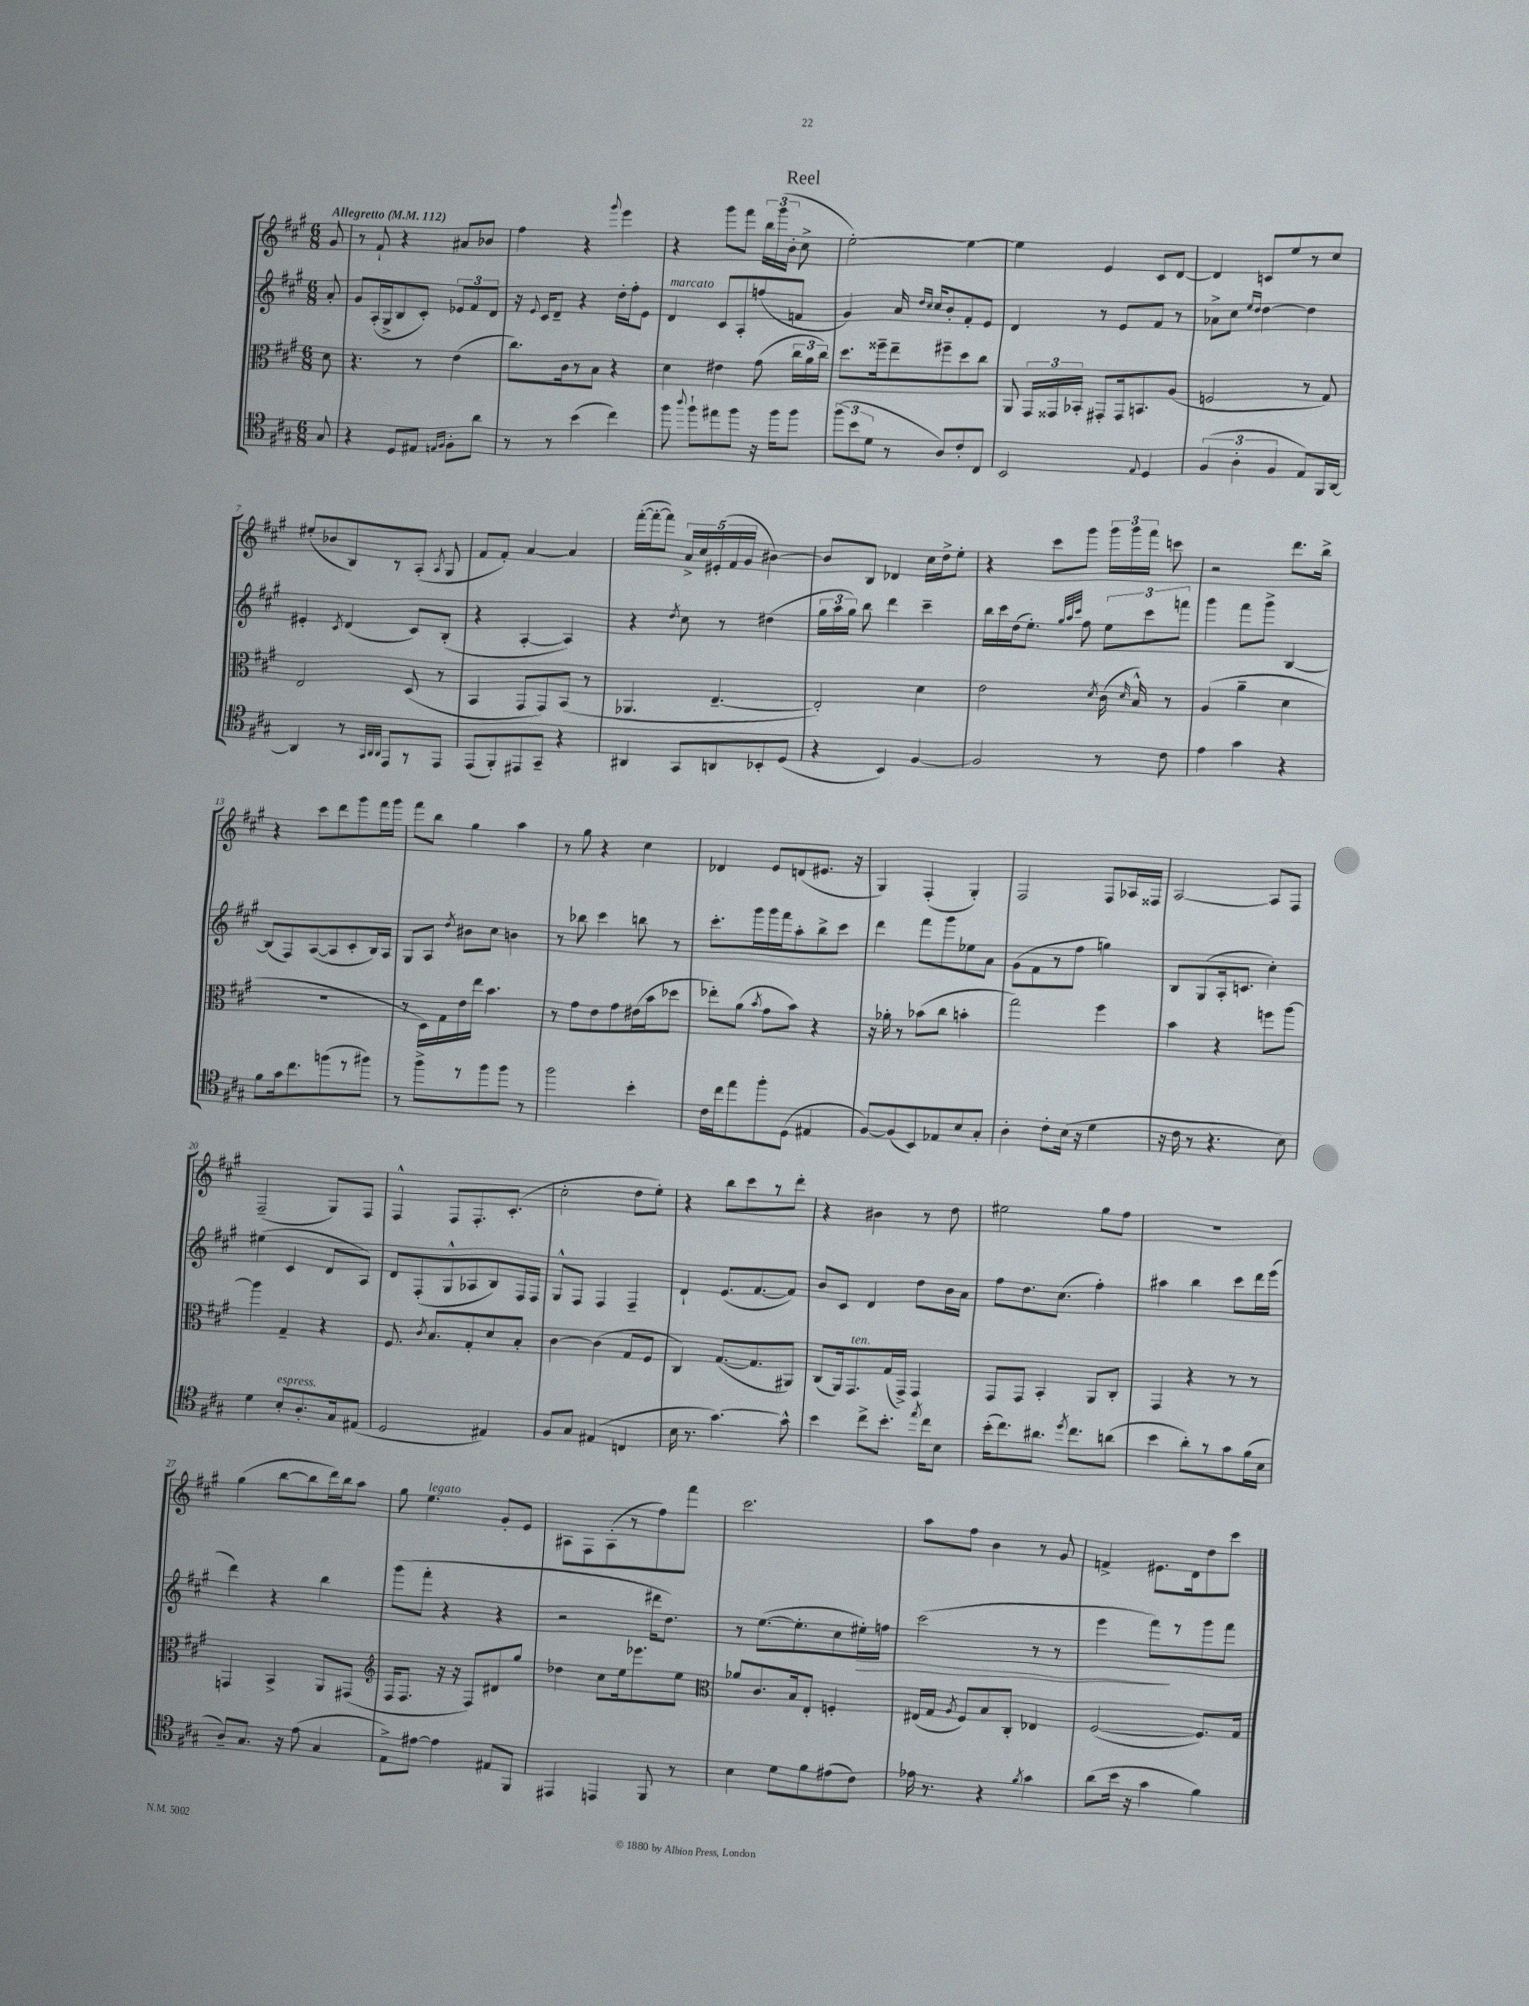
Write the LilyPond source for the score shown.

\header { title = "Reel" }
<<
\new StaffGroup <<
\new Staff = "s0" {
    \clef treble \key a \major \numericTimeSignature \time 6/8 \partial 8 \tempo "Allegretto" 4 = 112
    \autoBeamOff gis'8 |
    r8 fis'8-! r4 ais'8[ bes'8] |
    fis''4 r4 \appoggiatura { gis'''8 } e'''4 |
    r4 gis'''8[ fis'''8] \tuplet 3/2 { b''16[ gis'''16( b'16]-. } cis''8-> |
    e''2~-.) e''4~ |
    e''4 e'4 cis'8[ d'8]~ |
    d'4 c'8[ e''8 r8 cis''8] |
    eis''8[-.( bes'8 b8) r8 a8]-.( \acciaccatura { a8 } gis8 |
    fis'8[ fis'8]-.) a'4~ a'4 |
    fis'''16[~-.( fis'''16~-. fis'''8]) \tuplet 5/4 { a'16[-> cis''16 eis'16-.( fis'16 gis'16] } bis'4~) |
    bis'8[ b8] des'4 cis''16[ d''16-> e''8]-. |
    r4 cis'''8[ gis'''8] \tuplet 3/2 { gis'''16[ gis'''16 fis'''16] } c'''8 |
    r2 d'''8.[ b''16]-> |
    r4 cis'''8[ d'''8 gis'''8 fis'''16 gis'''16] |
    fis'''8[ b''8] gis''4 a''4 |
    r8 gis''8 r4 cis''4 |
    des'4 e'8[ d'8( eis'8.] r16 |
    gis4) fis4-.( gis4-.) |
    fis2 fis8[ aes16 fisis16] |
    a2~ a8[ fis8] |
    fis2--( gis8[) fis8] |
    fis4-^ fis8[ fis8.-. cis'8.]-.( |
    cis''2-. d''8[ e''8]-.) |
    r4 b''8[ cis'''8 r8 d'''8]-. |
    r4 bis'4 r8 d''8 |
    eis''2 gis''8[ fis''8] |
    R2. |
    gis''4( b''8[~ b''8 d'''16) b''16 a''8] |
    gis''8 e''4.^\markup { \italic "legato" } gis'8[-. e'8] |
    ais8[ fis8 ais8-.( r8 fis''8) fis'''8] |
    cis'''2. |
    a''8[ fis''8] b'4 r8 gis'8 |
    f'4-> eis'8.[ d'16 d''8 cis'''8] \bar "|." |
}
\new Staff = "s1" {
    \clef treble \key a \major \numericTimeSignature \time 6/8 \partial 8
    \autoBeamOff a'8-. |
    gis'8[ a16-.( gis16-> b8 cis'8]-.) \tuplet 3/2 { ees'8[ fis'8 d'8] } |
    r16 \appoggiatura { e'8 } cis'16[ d'8]-- r4 d''16[-. fis''16-. e'8] |
    d'4^\markup { \italic "marcato" } cis'8[ a8-. f''8( f'8] |
    gis'4) a'16 \grace { d''16[ cis''16] } cis''16[ b'8-. fis'8-. e'8] |
    d'4 r8 e'8[ fis'8] r8 |
    aes'8[-> cis''8] \grace { e''16[ d''16] } d''4~ d''4 |
    eis'4-. \acciaccatura { cis'8 } d'4( cis'8[) b8]-.( |
    r4 a4~-. a4) |
    r4 \acciaccatura { d''8 } cis''8 r8 dis''4( |
    \tuplet 3/2 { gis''16[ a''16 gis''16]) } b''8 d'''4 cis'''4-- |
    b''16[ cis'''16 d''16( e''8.]-.) \grace { gis''32[ a''32 cis'''32] } fis''8 \tuplet 3/2 { e''8[ cis'''8 f'''8] } |
    gis'''4 fis'''8[ gis'''8]-> b4~ |
    b8[( fis8) a8~( a8 cis'8-. b16) a16] |
    gis8[ a8] \acciaccatura { d''8 } bis'8[ cis''8] b'4 |
    r8 bes''8 cis'''4 b''8 r8 |
    cis'''8.[-. gis'''16 gis'''16 fis'''16 a''8-. b''8-> cis'''8] |
    d'''4 fis'''8[ gis'''8 ees''8 a'8] |
    gis'8[( fis'8 r8 fis''8] g''4) |
    b8[ gis8( a16-. c'8.] cis''4-.) |
    eis''4( cis'4 d'8[ a8]) |
    d'8[ fis8-.( gis8-^ aes8 b8) fis16 fis16] |
    gis8[-^ fis8] fis4 fis4-- |
    d'4-! e'8.[( fis'8.~ fis'8]) |
    b'8[ cis'8] d'4 d''8[ b'16 a'16] |
    fis''8[ d''8. cis''8.]( fis''4-.) |
    ais''4 b''4 cis'''8[ d'''16 e'''16]( |
    d'''4) r4 b''4 |
    gis'''8[( fis'''8]-. r4 r4 |
    r2 dis'''16[ d''8.]) |
    r8 e''8.[~( e''8.-. cis''8 eis''16-.\>) f''16] |
    cis'''2( r8 r8 |
    e'''4 fis'''8[\!) r8 gis'''8 fis'''8] \bar "|." |
}
\new Staff = "s2" {
    \clef alto \key a \major \numericTimeSignature \time 6/8 \partial 8
    \autoBeamOff d'8 |
    r4. r8 e'4( |
    cis''8.[) cis'16 r8 b8] r4 |
    d'4 eis'4 gis'8( \tuplet 3/2 { cis''16[ a'16 cis''16]) } |
    d''8.[ fisis''16-- e''8-- fis''8-- d''8 cis''8] |
    a,8 \tuplet 3/2 { gis,16[ gisis,16 bes,16]-. } gis,8[-. gis,16 b,8. a8]( |
    f2 r8 gis8) |
    e2 d8( r8 |
    b,4 gis,8[ gis,8) b,8]( r8 |
    aes,4. e4.~-- |
    e2-.) d'4 |
    e'2 \acciaccatura { d'8 } cis'16( \grace { d'16 } b16-^) r8 |
    a4( a'4-- d'4 |
    R2. |
    r8 d16[) gis16 e'16 e''16] b'4. |
    r8 gis'8[ e'8 gis'8 eis'16( b'16 des''8] |
    ees''8[-.) a'8]( \acciaccatura { b'8 } gis'8[ b'8]) r4 |
    r16 aes'16-. r8 bes'8[( cis''8] b'4-. |
    gis''2) fis''4 |
    b'4 r4 f''8[ a''8]~ |
    a''4 gis4-- r4 |
    fis8. \acciaccatura { cis'8 } b8.[ gis8-. d'8 b8]-. |
    cis'4~ cis'4( gis8[ fis8] |
    cis4) gis8.[~( gis8. ais,8]) |
    cis8[( a,16) gis,8.^\markup { \italic "ten." } gis16( gis,16]->) gis,4 |
    gis,8[ gis,8] b,4-. a,8[ cis8]-. |
    gis,4 r4 r8 r8 |
    g,4 b,4-> a,8[ gis,8]( |
    \clef treble fis16[ fis8.] r16 r16 fis8[) dis'8 gis''8] |
    des''4 cis''8[ e''16 ees'''8. e''8] |
    \clef alto aes'8[ cis'8. b16 e8]-. f4-. |
    eis16[( gis16] \acciaccatura { a8 } fis8[) b8 cis8]-. ees4 |
    fis2~( fis8.[) gis16] \bar "|." |
}
\new Staff = "s3" {
    \clef tenor \key a \major \numericTimeSignature \time 6/8 \partial 8
    \autoBeamOff gis8 |
    r4 d8[ eis8] \grace { e16[ fis16] } fis8[-. a'8] |
    r8 r8 b'4( cis''4) |
    fis''8 \appoggiatura { a''8 } fis''8[-! eis''8 fis''8] r16 fis''16[ fis''8] |
    \tuplet 3/2 { fis''8[( b'8 d'8] } r8 a8[) cis'8-. cis8] |
    b,2 \appoggiatura { e8 } d4 |
    \tuplet 3/2 { fis4( a4-. fis4 } e8[) fis,16 a,16]~ |
    a,4 r8 \grace { gis,32[ a,32 a,32] } e,8[ r8 e,8] |
    e,8[( fis,8-.) eis,8 gis,8]-- r4 |
    ais,4 gis,8[ a,8 bes,8-. d8]( |
    r4 b,4) fis4~ |
    fis2 r8 cis'8 |
    e'4 gis'4 r4 |
    fis'8[ gis'16 cis''8. f''8( r8 fis''8]) |
    r8 fis''8[-> r8 fis''8 fis''8] r8 |
    fis''2 b'4-. |
    cis'16[ cis''16 e''8 fis''8-. d8]( eis4 |
    fis8[~) fis8( b,8) ees8 b8 gis8]-. |
    a4-. cis'8[-. b16]( r16 d'4 |
    r16 cis'16 r8 r4. b8) |
    d'4 b8[-.^\markup { \italic "espress." } a8.-. gis16 eis8]( |
    d2 eis4) |
    fis8[ gis8] eis4( c4 |
    b16 r8. gis'4.~) gis'8-^ |
    b'4 cis''8[-> b'8.]-. \acciaccatura { e''8 } cis''16[ b8] |
    b'16[-.( cis''8.) ais'8.] \acciaccatura { d''8 } cis''8.[ a'8]( |
    b'4 a'8[-.) r8 gis'8 fis'16( b16] |
    a8[--) gis8.] r16 e'8( gis4 |
    e8[->) eis'8]~ eis'4 eis8[ fis,8] |
    eis,4 e,4 fis,8 r8 |
    b4 d'8[ fis'8 eis'8( cis'8]) |
    ees'16 r8. r4 \acciaccatura { fis'8 } gis'4 |
    a'8[( b'16] r16 gis'4 fis'4) \bar "|." |
}
>>
>>
